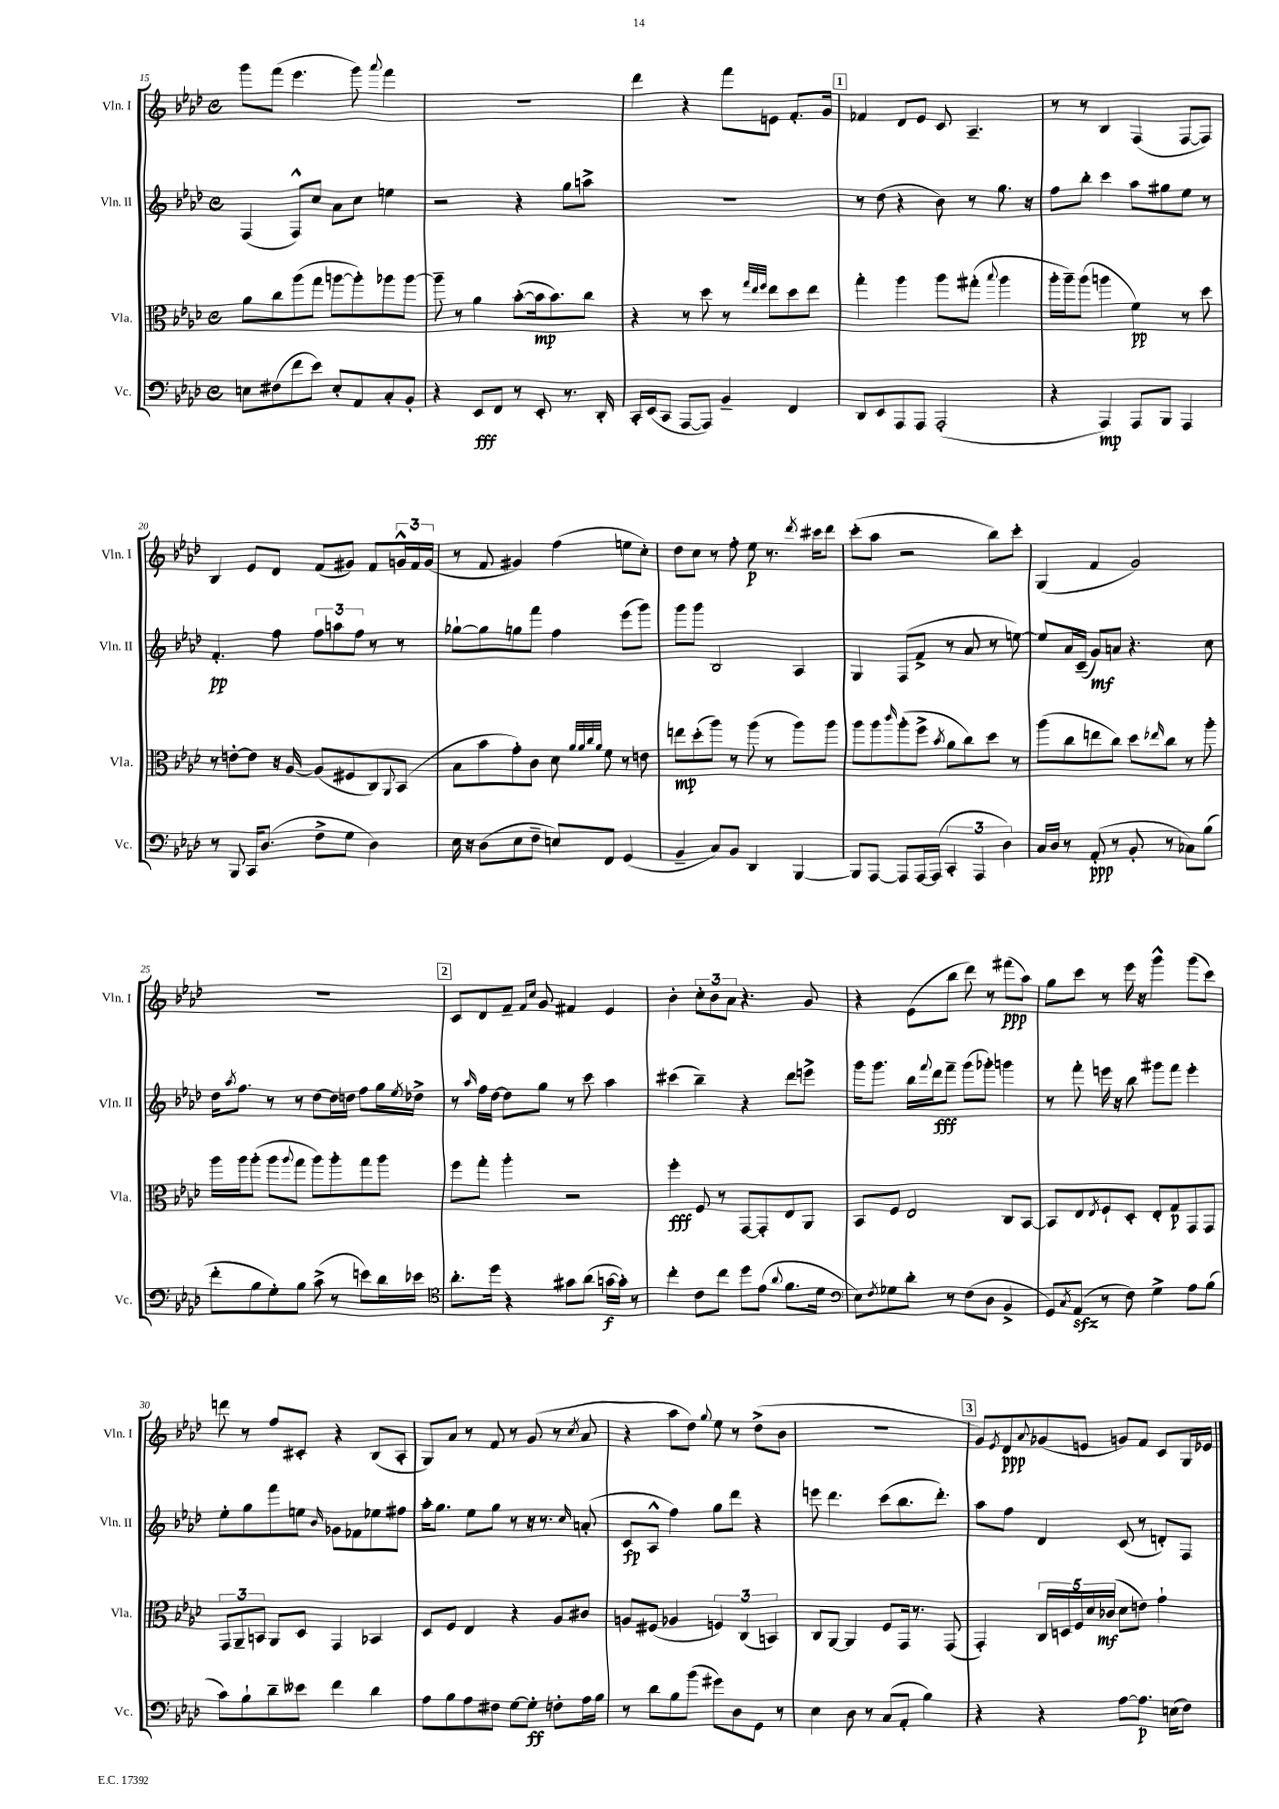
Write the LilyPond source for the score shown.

<<
\new StaffGroup <<
\new Staff = "s0" \with { instrumentName = "Vln. I" shortInstrumentName = "Vln. I" } {
    \clef treble \key aes \major \defaultTimeSignature \time 4/4
    g'''8 f'''8( ees'''4. g'''8) \appoggiatura { aes'''8 } f'''4 |
    R1 |
    des'''4 r4 f'''8 e'8 f'8.-. g'16 |
    \mark \markup { \box "1" } fes'4 des'8 ees'8 c'8 aes4.-- |
    r8 r8 bes4 f4( f8~ f8) |
    bes4 ees'8 des'8 f'8( gis'8) f'8 \tuplet 3/2 { g'16-^ f'16 g'16( } |
    r8 f'8 gis'4) f''4( e''8 c''8-.) |
    des''8 c''8 r8 f''8-. ees''8\p r8. \acciaccatura { des'''8 } cis'''16 des'''8 |
    c'''8-.( aes''8 r2 bes''8) c'''8-. |
    g4( f'4 g'2) |
    R1 |
    \mark \markup { \box "2" } c'8 des'8 f'8-- \grace { f'16 c''16 } g'8 fis'4 ees'4 |
    bes'4-. \tuplet 3/2 { c''8-. bes'8 aes'8 } r4. g'8 |
    r4 ees'8( bes''8 des'''8) r8 fis'''8\ppp( aes''8) |
    g''8 c'''8 r8 ees'''16 r16 g'''4-^ g'''8( c'''8) |
    d'''8 r8 f''8 cis'8-. r4 bes8( aes8-. |
    g8) aes'8 r8 f'8 r8 g'8( r8 \acciaccatura { c''8 } aes'8 |
    r4 aes''8 des''8) \appoggiatura { g''8 } ees''8 r8 des''8->( bes'8 |
    R1 |
    \mark \markup { \box "3" } g'8) \acciaccatura { ees'8 } des'8\ppp \appoggiatura { aes'8 } ges'8( e'8 g'8) f'8 c'8 g16 ees'16 \bar "|." |
}
\new Staff = "s1" \with { instrumentName = "Vln. II" shortInstrumentName = "Vln. II" } {
    \clef treble \key aes \major \defaultTimeSignature \time 4/4
    f4( f8-^) c''8 aes'8 c''8 e''4 |
    r2 r4 g''8 a''8-> |
    R1 |
    \mark \markup { \box "1" } r8 des''8( r4 bes'8) r8 g''8. r16 |
    f''8 bes''8-. c'''4 aes''8 gis''8 ees''8 r8 |
    f'4.-.\pp f''8 \tuplet 3/2 { f''8 a''8 f''8 } r8 r8 |
    ges''8~-! ges''8 g''8 f'''8 f''4 ees'''8( g'''8) |
    g'''8 g'''8 bes2 aes4 |
    g4 f8( f'8-> r8 aes'8 r8 e''8~) |
    e''8 aes'16 c'16--( g'8\mf) a'8 r4. c''8 |
    des''16 \acciaccatura { aes''8 } f''8. r8 r8 des''8~ des''16 d''16 f''8 g''16 \acciaccatura { ees''8 } des''16-> |
    \mark \markup { \box "2" } r8 \grace { aes''16 } f''16 des''16~ des''8 g''8 r8 c'''8 aes''4 |
    cis'''4( bes''4--) r4 des'''8 e'''8-> |
    g'''16 g'''8. bes''16 \appoggiatura { f'''8 } des'''16\fff f'''8-- g'''8( ges'''8-.) g'''4 |
    r8 f'''8-. e'''16 r16 bes''8 gis'''8 f'''8 e'''4-. |
    ees''8-. g''8 f'''8 e''8 \grace { bes'16 } ges'8 fes'8 ees''8 fis''8 |
    aes''16-. g''8. ees''8 g''8 r8 r16 r8. \grace { c''16 } a'8-.( |
    c'8\fp aes8-^ f''4) g''8 des'''8 r4 |
    e'''8 des'''4. c'''8( bes''8. des'''8.-.) |
    \mark \markup { \box "3" } aes''8 f''8 des'4 c'8( r8 d'8-.) f8 \bar "|." |
}
\new Staff = "s2" \with { instrumentName = "Vla." shortInstrumentName = "Vla." } {
    \clef alto \key aes \major \defaultTimeSignature \time 4/4
    aes'8 c''8 aes''8( g''8 a''8~ a''8-.) aes''8 aes''8~ |
    aes''8-- r8 aes'4 bes'8~-.( bes'16\mp bes'8.) c''8 |
    r4 r8 des''8 r8 \grace { g''32 ees''32 f''32 } ees''8 des''8 ees''8 |
    \mark \markup { \box "1" } g''4-. aes''4 aes''8 gis''8-.( \appoggiatura { bes''8 } aes''4 |
    aes''16-. aes''16--) aes''8( a''4 f'4\pp) r8 des''8 |
    r8 e'8~-. e'8 r16 aes16~ aes8( fis8 c8) \appoggiatura { aes,8 } bes,8( |
    bes8 bes'8 g'8-.) c'8 des'8 \grace { aes'32 aes'32 c''32 aes'32 } f'8 r8 e'8 |
    e''8\mp des''8-.( aes''8) r8 aes''8( r8 aes''8) aes''8 |
    aes''8 aes''8 \grace { c'''16 } aes''8-.( f''8-> \acciaccatura { bes'8 } aes'8 c''8) des''8 r8 |
    aes''8( c''8 e''8 c''8) des''8 \grace { ees''16 } c''8 r8 aes''8-. |
    aes''16 aes''16 aes''8-.( aes''8 \appoggiatura { aes''8 } g''8 aes''8) aes''8-. g''8 aes''8 |
    \mark \markup { \box "2" } f''8 g''8-. aes''4-. r2 |
    f''4-.\fff f8 r8 g,8~ g,8-. ees8 aes,8 |
    bes,8 f8 ees2 c8 bes,8~ |
    bes,8 ees8 \acciaccatura { ees8 } f8-! des8-. ees8-. g8\p g,8 g,8 |
    \tuplet 3/2 { g,8 aes,8-- b,8 } aes,8 des8 g,4 bes,4 |
    des8 f8 ees4 r4 aes8 cis'8 |
    a8 fis8( aes4 \tuplet 3/2 { f4) c4( b,4) } |
    c8 aes,8~ aes,4 f8 g,16 r8. g,8( |
    \mark \markup { \box "3" } g,4-.) \tuplet 5/4 { c16 d16 f16 des'16 ces'16\mf( } des'8 e'8) g'4-! \bar "|." |
}
\new Staff = "s3" \with { instrumentName = "Vc." shortInstrumentName = "Vc." } {
    \clef bass \key aes \major \defaultTimeSignature \time 4/4
    e8 fis8( f'8 ees'8) e8-. aes,8 c8-. bes,8-. |
    r4 ees,8\fff f,8 r8 ees,8-. r8. des,16-. |
    c,16-. ees,16( c,8 aes,,8~ aes,,8) bes,4-- f,4 |
    \mark \markup { \box "1" } des,8 ees,8 aes,,8 aes,,8 aes,,2-.( |
    r4 aes,,4\mp) aes,,8 bes,,8 aes,,4 |
    r8 bes,,8 c,16 des8.( f8-> g8 des4) |
    ees16 r16 des8( ees8 f8-- e8) f,8 g,4( |
    bes,4-- c8) bes,8 des,4 bes,,4~ |
    bes,,8 aes,,8~ aes,,8 aes,,16~ aes,,16( \tuplet 3/2 { c,4-. aes,,4 des4) } |
    c16 des16 r8 aes,8-.\ppp( r8 bes,8-. r8 ces8) bes8( |
    f'8-. bes8 g8-.) bes8 c'8->( r8 e'8) des'16 ees'16 |
    \mark \markup { \box "2" } \clef tenor aes'8.-. des''16 r4 gis'8 aes'8( g'16~\f g'16-.) r8 |
    c''4-. c'8 c''8 des''8 ees'8( \appoggiatura { aes'8 } f'8. des'16 |
    \clef bass ees8) \acciaccatura { f8 } ges8 des'8-. r8 f8( des8 bes,4-> |
    g,8) \acciaccatura { c8 } aes,8\sfz( r8 f8) g4-> aes8 bes8( |
    c'8) bes8-! des'8-- eeses'8 f'4 des'4 |
    aes8 bes8 aes8 fis8 g8~ g8-.\ff f8-. aes16 bes16 |
    r8 des'8 bes8 bes'8( gis'8) des8 g,8 r8 |
    ees4 des8 r8 c8( aes,8-. bes4) |
    \mark \markup { \box "3" } r4 r4 aes8~ aes8.\p e16( f8) \bar "|." |
}
>>
>>
\layout { \context { \Score currentBarNumber = #15 } }
